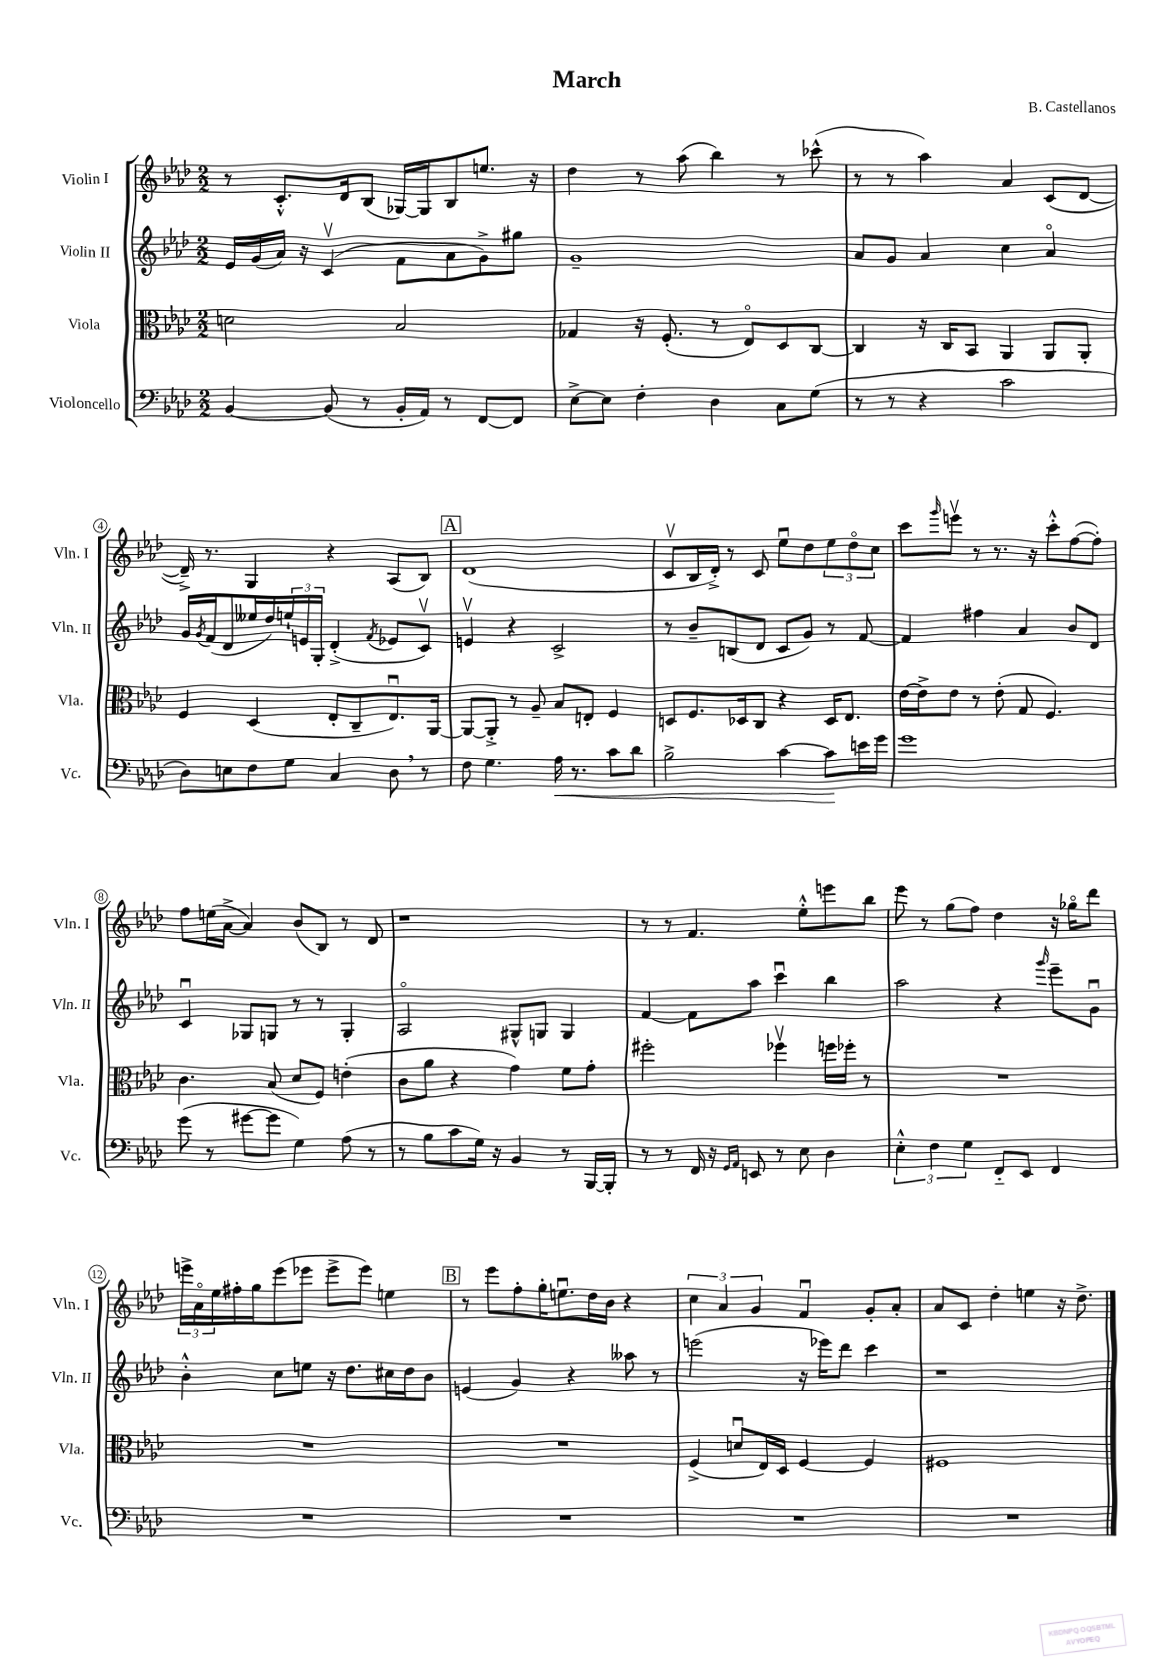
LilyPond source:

\header { title = "March" composer = "B. Castellanos" }
<<
\new StaffGroup <<
\new Staff = "s0" \with { instrumentName = "Violin I" shortInstrumentName = "Vln. I" } {
    \clef treble \key aes \major \numericTimeSignature \time 2/2
    r8 c'8.-.-^ des'16 bes8( ges16~) ges16 bes8 e''8. r16 |
    des''4 r8 aes''8( bes''4) r8 ces'''8-^( |
    r8 r8 aes''4) aes'4 c'8( des'8~ |
    des'16--->) r8. g4 r4 aes8( bes8) |
    \mark \markup { \box "A" } des'1( |
    c'8\upbow bes16 des'16-.->) r8 c'8 ees''8\downbow des''8 \tuplet 3/2 { ees''8 des''8\flageolet c''8 } |
    c'''8 \grace { g'''16 } e'''8\upbow r8 r8. r16 c'''8-.-^ f''8~( f''8-.) |
    f''8 e''16( aes'16~-> aes'4) bes'8( bes8) r8 des'8 |
    r1 |
    r8 r8 f'4. ees''8-.-^ e'''8 bes''8 |
    ees'''8 r8 g''8( f''8) des''4 r16 ges''16\flageolet des'''8 |
    \tuplet 3/2 { e'''16-> aes'16\flageolet ees''16 } fis''16-. g''16 e'''8( ees'''8 ees'''8-> ees'''8) e''4 |
    \mark \markup { \box "B" } r8 ees'''8 f''8-. g''16-. e''8.\downbow des''16 bes'16 r4 |
    \tuplet 3/2 { c''4 aes'4 g'4 } f'4\downbow g'8-. aes'8-. |
    aes'8 c'8 des''4-. e''4 r16 des''8.-> \bar "|." |
}
\new Staff = "s1" \with { instrumentName = "Violin II" shortInstrumentName = "Vln. II" } {
    \clef treble \key aes \major \numericTimeSignature \time 2/2
    ees'16 g'16( aes'16) r16 c'4\upbow( f'8 aes'8 g'8->) gis''8 |
    g'1-- |
    aes'8 g'8 aes'4 c''4 aes'4\flageolet |
    g'16 \acciaccatura { g'8 } f'16( des'8 eeses''16 des''16) \tuplet 3/2 { e''16-! e'16 g16-. } des'4-.->( \acciaccatura { f'8 } ees'8 c'8\upbow) |
    \mark \markup { \box "A" } e'4\upbow r4 c'2-> |
    r8 bes'8-- b8( des'8 c'8 g'8) r8 f'8~ |
    f'4 fis''4 aes'4 bes'8 des'8 |
    c'4\downbow ges8 g8 r8 r8 g4-. |
    aes2\flageolet gis8-^ g8 g4 |
    f'4~ f'8 aes''8 c'''4\downbow bes''4 |
    aes''2 r4 \grace { g'''16 } ees'''8-- g'8\downbow |
    bes'4-.-^ c''8 e''8 r16 des''8. cis''16 des''16 bes'8 |
    \mark \markup { \box "B" } e'4( g'4) r4 aeses''8 r8 |
    e'''2( r16 ees'''16) des'''8 c'''4 |
    r1 \bar "|." |
}
\new Staff = "s2" \with { instrumentName = "Viola" shortInstrumentName = "Vla." } {
    \clef alto \key aes \major \numericTimeSignature \time 2/2
    d'2 bes2 |
    ges4 r16 f8.-.( r8 ees8\flageolet) des8 c8~ |
    c4 r16 c16 bes,8 aes,4 aes,8 aes,8-. |
    f4 des4( ees8-. c8-- ees8.\downbow) aes,16~ |
    \mark \markup { \box "A" } aes,8~ aes,8-.-> r8 aes8-- bes8 e8-. f4 |
    d8 f8. des16 c8 r4 des16 ees8. |
    ees'16~ ees'16-> ees'8 r8 ees'8-.( g8 f4.) |
    c'4. bes8( des'8 f8) e'4-.( |
    c'8 aes'8 r4 g'4) f'8 g'8-. |
    fis''2-. fes''4\upbow f''16 fes''16-. r8 |
    R1 |
    R1 |
    \mark \markup { \box "B" } R1 |
    f4->( d'8\downbow ees16) des16 f4~ f4 |
    fis1 \bar "|." |
}
\new Staff = "s3" \with { instrumentName = "Violoncello" shortInstrumentName = "Vc." } {
    \clef bass \key aes \major \numericTimeSignature \time 2/2
    bes,4~ bes,8( r8 bes,16-. aes,16) r8 f,8~ f,8 |
    ees8~-> ees8 f4-. des4 c8 g8( |
    r8 r8 r4 c'2 |
    des8) e8 f8 g8 c4 des8 \breathe r8 |
    \mark \markup { \box "A" } f8 g4. aes16\< r8. c'8 des'8 |
    bes2-> c'4~ c'8\! e'16 g'16 |
    g'1 |
    g'8( r8 gis'8~ gis'8 g4) aes8( r8 |
    r8 bes8 c'8 g16) r16 bes,4 r8 bes,,16~ bes,,16-. |
    r8 r8 f,16 r16 \grace { g,16 aes,16 } e,8 r8 ees8 des4 |
    \tuplet 3/2 { ees4-.-^ f4 g4 } f,8-_ ees,8 f,4 |
    R1 |
    \mark \markup { \box "B" } R1 |
    R1 |
    R1 \bar "|." |
}
>>
>>
\layout { \context { \Score \override BarNumber.stencil = #(make-stencil-circler 0.1 0.3 ly:text-interface::print) } }
